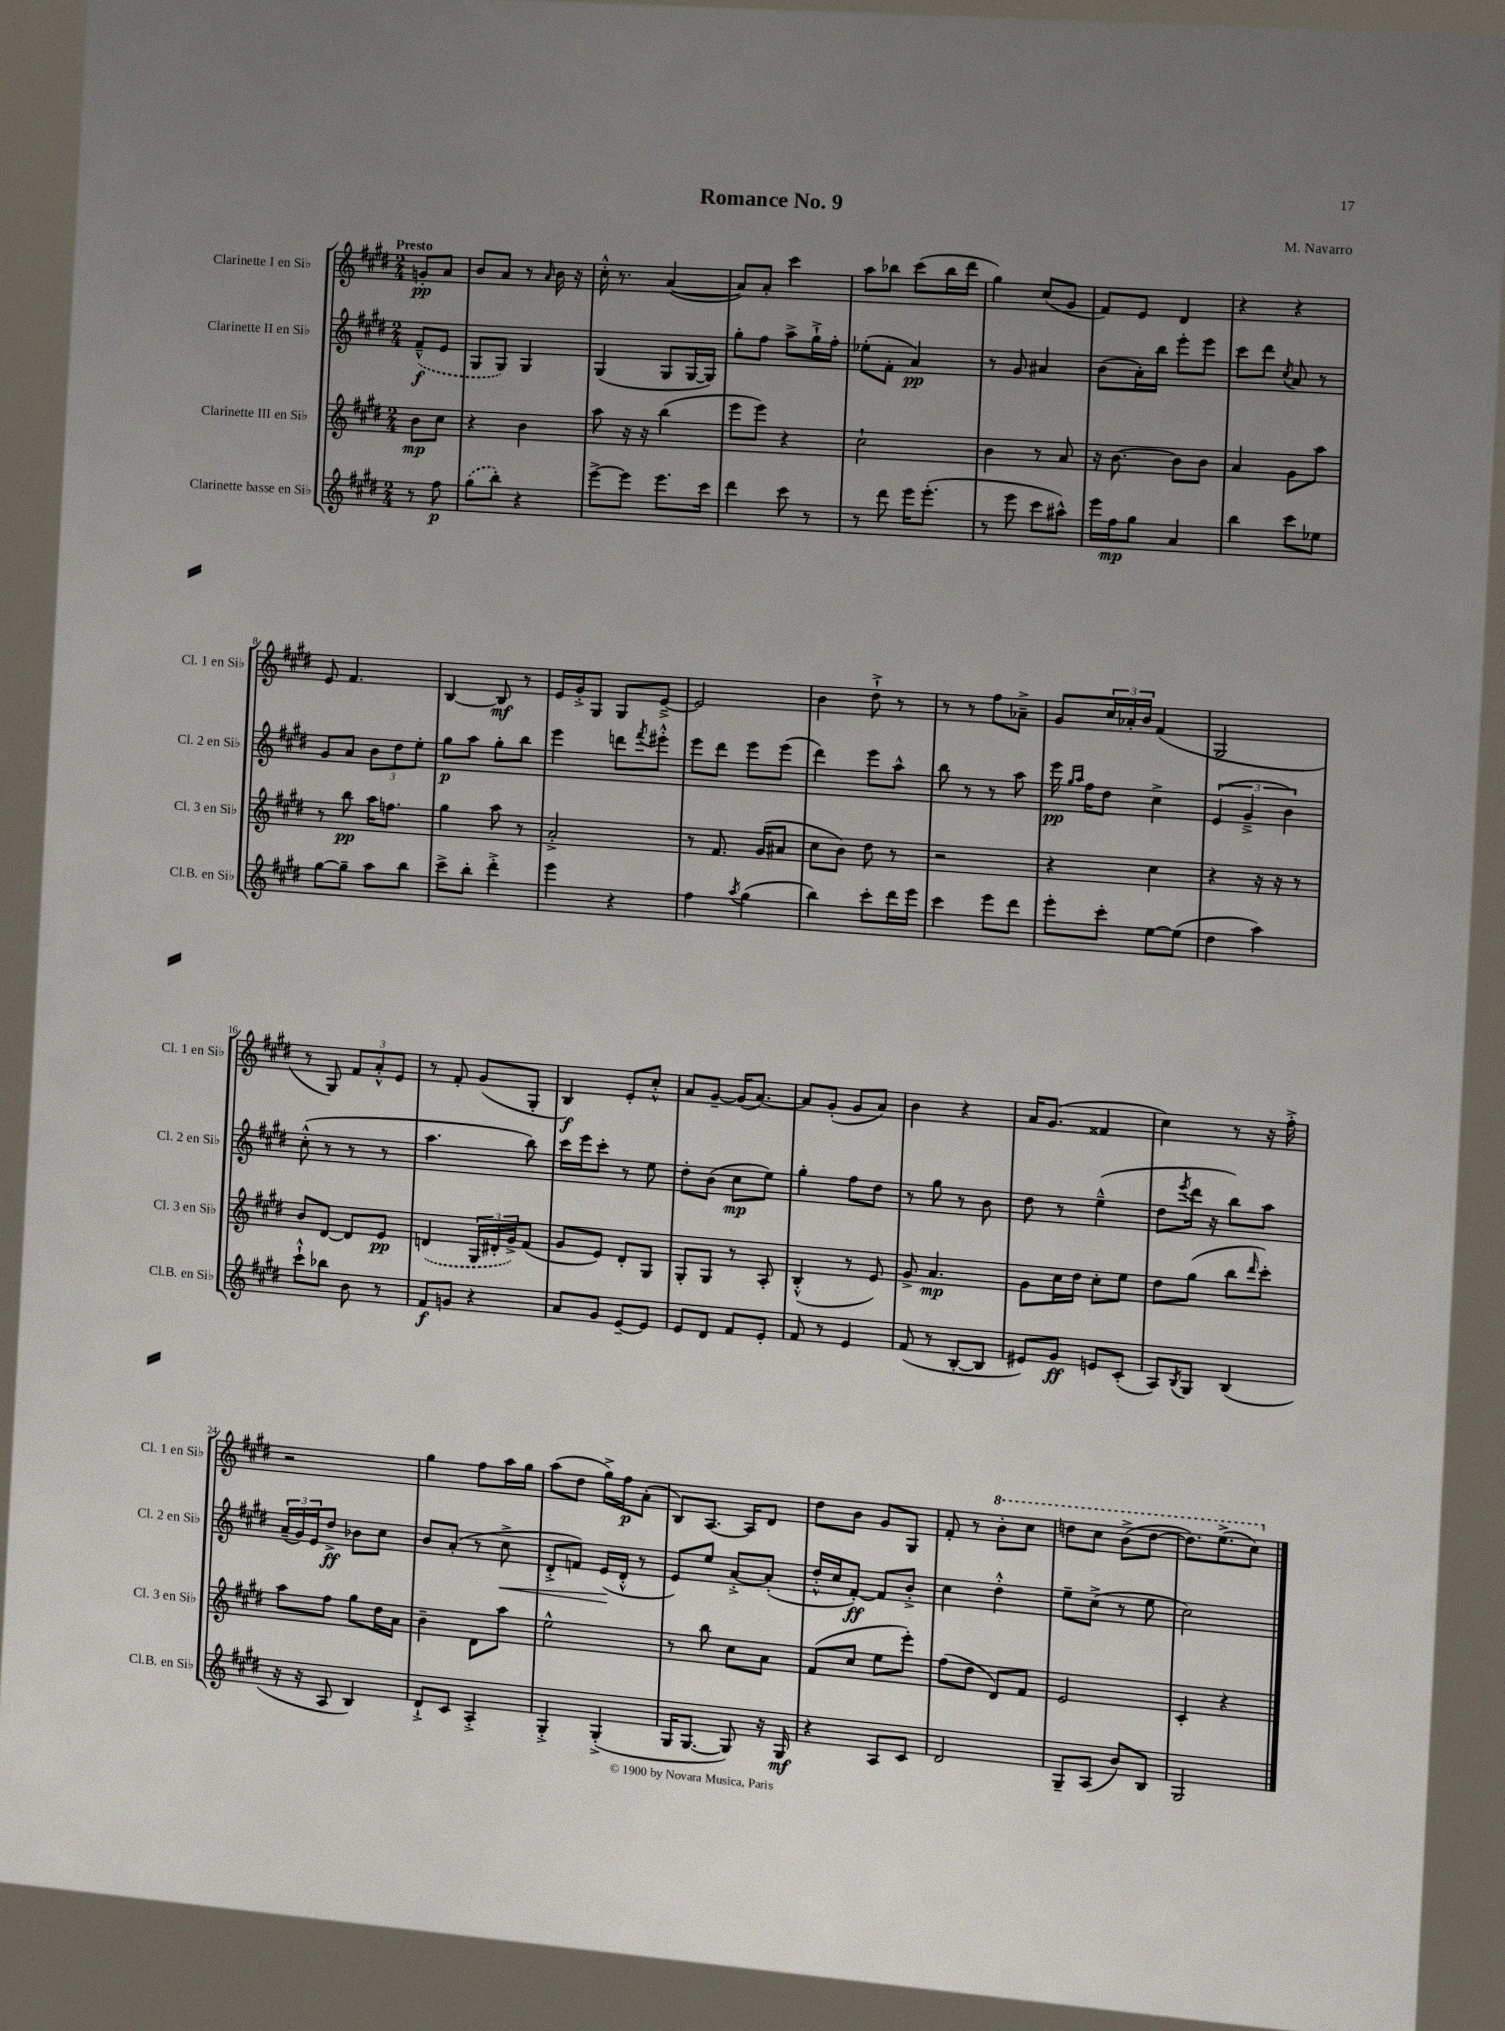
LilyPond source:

\header { title = "Romance No. 9" composer = "M. Navarro" }
<<
\new StaffGroup <<
\new Staff = "s0" \with { instrumentName = "Clarinette I en Sib" shortInstrumentName = "Cl. 1 en Sib" } {
    \clef treble \key e \major \numericTimeSignature \time 2/4 \partial 4 \tempo "Presto"
    g'8-.\pp a'8 |
    b'8 a'8 r8 \grace { a'16 } b'16 r16 |
    cis''16-.-^ r8. a'4~( |
    a'8) a'8-. cis'''4 |
    a''8 bes''8 cis'''8( bes''16 dis'''16 |
    gis''4) cis''8( gis'8 |
    fis'8) e'8 dis'4 |
    r4 r4 |
    e'8 fis'4. |
    b4~ b8\mf r8 |
    e'16 gis'16-.-> gis8 gis8 e'8~---> |
    e'2 |
    b'4 dis''8-!-> r8 |
    r8 r8 fis''8 aes'8---> |
    gis'8 \tuplet 3/2 { cis''16 aes'16-. b'16 } fis'4( |
    gis2 |
    r8 gis8) \tuplet 3/2 { fis'8 a'8-.-^ e'8 } |
    r8 fis'8-. gis'8( gis8-. |
    b4\f) e'8-. cis''8-.-^ |
    a'8 gis'8~-- gis'16( a'8.~) |
    a'8 gis'8-.( gis'8 a'8) |
    b'4 r4 |
    a'16 gis'8.( fisis'4 |
    cis''4) r8 r16 fis''16-.-> |
    r2 |
    gis''4 fis''8 a''16 gis''16 |
    a''8( dis''8 gis''16->) fis''16\p a'8-.( |
    b8) a8.~ a16 dis'8 |
    dis''8 b'8 gis'8 gis8 |
    fis'8-. r8 \ottava #1 b''8-. cis'''8 |
    d'''8 cis'''8 b''8->( d'''8~ |
    d'''8.) e'''8.->( cis'''8) \ottava #0 \bar "|." |
}
\new Staff = "s1" \with { instrumentName = "Clarinette II en Sib" shortInstrumentName = "Cl. 2 en Sib" } {
    \clef treble \key e \major \numericTimeSignature \time 2/4 \partial 4
    \once \slurDashed fis'8---^\f( e'8 |
    gis8 gis8) gis4 |
    gis4( gis8 gis16~ gis16) |
    gis''8-. fis''8 a''8-> gis''16-!-> fis''16-. |
    ees''8-.( fis'8-. a'4\pp) |
    r8 gis'8 ais'4 |
    b'8( a'16-.) b''16 e'''8-. e'''8 |
    cis'''8 dis'''8 \acciaccatura { cis''8 } a'8 r8 |
    gis'8 a'8 \tuplet 3/2 { b'8 dis''8 e''8-. } |
    gis''8\p a''8 gis''8-. b''8 |
    e'''4 d'''8 \acciaccatura { fis'''8 } eis'''8-.-^ |
    e'''8 dis'''8 e'''8 e'''8( |
    dis'''4) e'''8 a''8-^ |
    b''8 r8 r8 a''8 |
    e'''16\pp \grace { gis''16 a''16 } fis''16 dis''8 cis''4-> |
    \tuplet 3/2 { e'4( gis'4---> b'4) } |
    cis''8-.-^( r8 r8 r8 |
    a''4. b''8) |
    cis'''16 e'''16 cis'''8-. r8 e''8 |
    dis''8-. b'8( cis''8\mp e''8) |
    gis''4-. fis''8 dis''8 |
    r8 gis''8 r8 b'8 |
    dis''8 r8 e''4---^( |
    dis''8 \acciaccatura { e'''8 } dis'''16 r16 b''8) a''8 |
    \tuplet 3/2 { a'16--( gis'16) e'16 } dis''8->\ff bes'8 cis''8 |
    b'8 a'8-.( r8 cis''8->\< |
    dis'8-.-> f'8) e'16\!( dis'16-.-^ r8 |
    e'8) e''8 a'8~-.-> a'8-.( |
    dis''16-.-^ cis''16 fis'8~-.\ff) fis'8 b'8-.-> |
    cis''4 dis''4-.-^ |
    e''8-- cis''8->( r8 e''8 |
    cis''2) \bar "|." |
}
\new Staff = "s2" \with { instrumentName = "Clarinette III en Sib" shortInstrumentName = "Cl. 3 en Sib" } {
    \clef treble \key e \major \numericTimeSignature \time 2/4 \partial 4
    b'8\mp cis''8 |
    r4 b'4 |
    a''8 r16 r16 b''4( |
    e'''8 e'''8) r4 |
    cis''2-! |
    b'4 r8 a'8 |
    r16 b'8.~ b'8 b'8 |
    a'4 gis'8 a''8 |
    r8 b''8\pp a''16 f''8. |
    gis''4 a''8 r8 |
    a'2-.-> |
    r8 fis'8. gis'16( ais'8 |
    cis''8 b'8) dis''8 r8 |
    r2 |
    r4 cis''4 |
    r4 r16 r16 r8 |
    b'8 dis'8~ dis'8 e'8\pp |
    \once \slurDashed d'4( \tuplet 3/2 { gis16 dis'16-. gis'16->) } fis'8( |
    gis'8 e'8) dis'8-. gis8 |
    gis8-. gis8 r8 a8-. |
    b4-.-^( r8 e'8) |
    gis'8-> a'4.\mp |
    gis'8 cis''16 dis''16 cis''8-. e''8 |
    dis''8 gis''8( b''8 \grace { dis'''16 } cis'''8-.) |
    a''8 fis''8 gis''8 dis''16 a'16 |
    b'4-- dis'8 a''8 |
    e''2-^ |
    r8 b''8 cis''8 a'8 |
    fis'8( cis''8 e''8 e'''8-.) |
    fis''8( dis''8 dis'8) fis'8 |
    e'2 |
    cis'4-. r4 \bar "|." |
}
\new Staff = "s3" \with { instrumentName = "Clarinette basse en Sib" shortInstrumentName = "Cl.B. en Sib" } {
    \clef treble \key e \major \numericTimeSignature \time 2/4 \partial 4
    r8 fis''8\p |
    \once \slurDashed gis''8( b''8-.) r4 |
    e'''8~-> e'''8 e'''8. cis'''16 |
    dis'''4 cis'''8 r8 |
    r8 dis'''8 e'''16 e'''8.-.( |
    r8 e'''8 cis'''8 ais''8-^) |
    e'''16 fis''16\mp gis''8 a'4 |
    b''4 cis'''8 ees''8 |
    gis''8~ gis''8-- a''8 b''8 |
    cis'''8-> b''8-. dis'''4-.-> |
    e'''4 r4 |
    fis''4 \acciaccatura { a''8 } gis''4( |
    b''4) cis'''8-. dis'''16 e'''16 |
    cis'''4 e'''8 dis'''8 |
    e'''8-. cis'''8-. e''8~ e''8( |
    dis''4 a''4) |
    cis'''8-!-^ bes''8 b'8 r8 |
    fis'8\f g'8 r4 |
    a'8 gis'8 e'8~-- e'8 |
    e'8 dis'8 fis'8 e'8-. |
    fis'8 r8 e'4 |
    fis'8( r8 b8~-. b8 |
    eis'8) gis'8\ff e'8 cis'8-.( |
    a8) \acciaccatura { b8 } gis8 b4( |
    r16 r16 a8 b4) |
    dis'8-!-> cis'8 a4-.-> |
    gis4-.-> gis4-.->( |
    gis16 gis8.~ gis8) r16 gis16\mf |
    r4 a8 cis'8 |
    dis'2 |
    gis8-- a8( b'8) b8 |
    gis2 \bar "|." |
}
>>
>>
